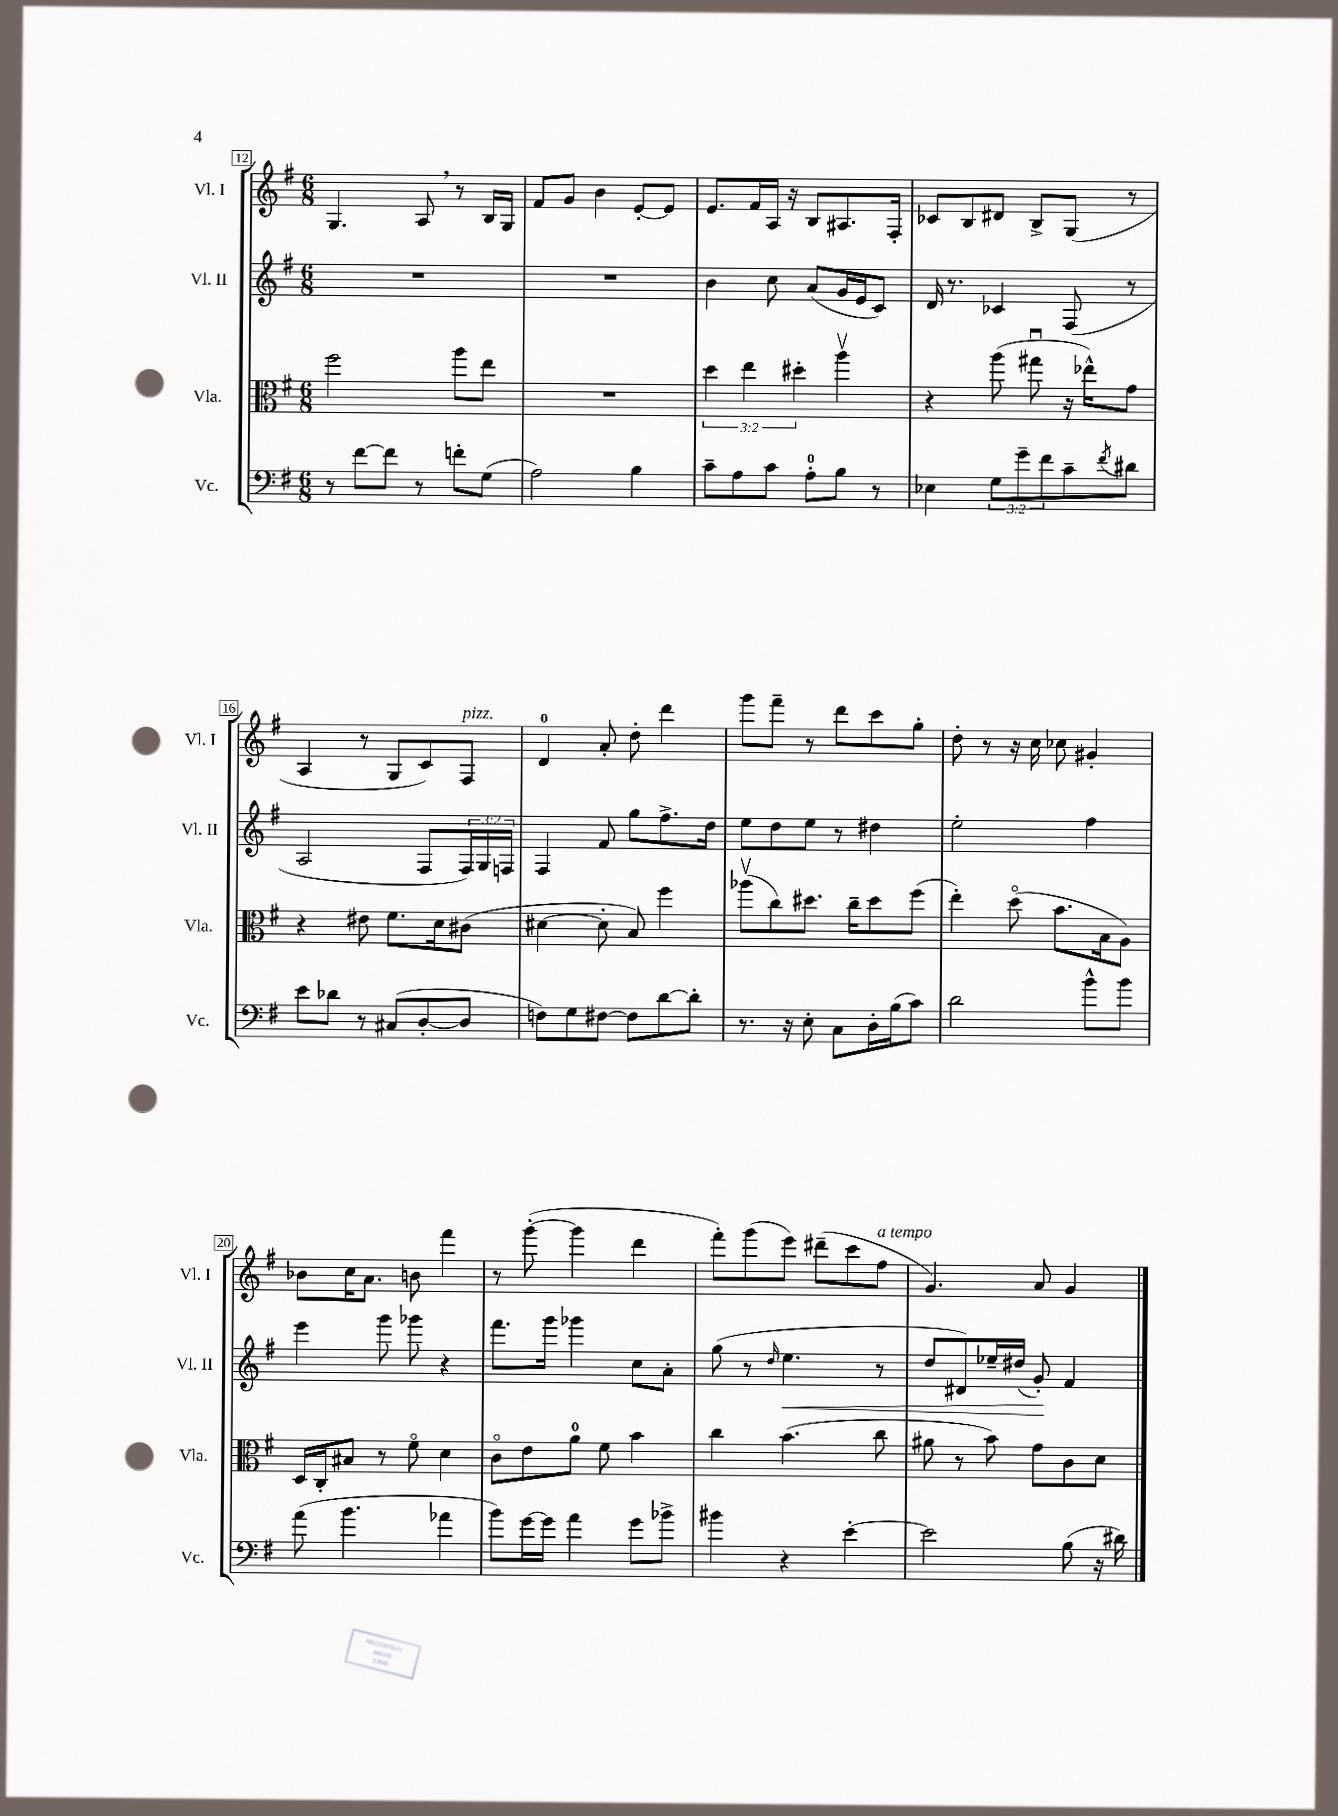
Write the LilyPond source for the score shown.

<<
\new StaffGroup <<
\new Staff = "s0" \with { instrumentName = "Vl. I" shortInstrumentName = "Vl. I" } {
    \clef treble \key g \major \numericTimeSignature \time 6/8
    g4. a8 \breathe r8 b16 g16 |
    fis'8 g'8 b'4 e'8~-. e'8 |
    e'8. fis'16 a16 r16 b8 ais8. fis16-. |
    ces'8 b8 dis'8 b8-> g8( r8 |
    a4 r8 g8 c'8) fis8^\markup { \italic "pizz." } |
    d'4-0 a'8-. d''8-. d'''4 |
    g'''8 fis'''8-- r8 d'''8 c'''8 g''8-. |
    d''8-. r8 r16 c''16 ces''8 gis'4-. |
    bes'8 c''16 a'8. b'8 fis'''4 |
    r8 g'''8~-.( g'''4 d'''4 |
    fis'''8-.) g'''8( e'''8) dis'''8--( c'''8 fis''8^\markup { \italic "a tempo" } |
    g'4.) a'8 g'4 \bar "|." |
}
\new Staff = "s1" \with { instrumentName = "Vl. II" shortInstrumentName = "Vl. II" } {
    \clef treble \key g \major \numericTimeSignature \time 6/8 \override Staff.TupletNumber.text = #tuplet-number::calc-fraction-text
    R2. |
    R2. |
    b'4 c''8 a'8( g'16 e'16 c'8) |
    d'16 r8. ces'4 fis8( r8 |
    a2 fis8 \tuplet 3/2 { fis16) g16 f16 } |
    fis4 fis'8 g''8 fis''8.-> d''16 |
    e''8 d''8 e''8 r8 dis''4 |
    e''2-. fis''4 |
    e'''4 g'''8 ges'''8 r4 |
    fis'''8. g'''16 ges'''4 c''8 a'8-. |
    g''8( r8 \grace { d''16 } e''4.\< r8 |
    d''8 dis'8) ees''16-- dis''16( g'8-.\!) fis'4 \bar "|." |
}
\new Staff = "s2" \with { instrumentName = "Vla." shortInstrumentName = "Vla." } {
    \clef alto \key g \major \numericTimeSignature \time 6/8 \override Staff.TupletNumber.text = #tuplet-number::calc-fraction-text
    fis''2 a''8 e''8 |
    R2. |
    \tuplet 3/2 { d''4 e''4 dis''4-. } a''4\upbow |
    r4 a''8( gis''8\downbow r16 ees''16-^) g'8 |
    r4 eis'8 fis'8. d'16 cis'8( |
    dis'4~ dis'8-. b8) fis''4 |
    aes''8\upbow( c''8) dis''8. c''16-- dis''8 fis''8( |
    e''4-.) d''8\flageolet( b'8. b16 a8) |
    d16 c16-. bis8 r8 fis'8\flageolet d'4 |
    c'8\flageolet e'8 a'8-0 fis'8 b'4 |
    c''4 b'4.( c''8 |
    ais'8 r8 b'8) g'8 c'8 d'8 \bar "|." |
}
\new Staff = "s3" \with { instrumentName = "Vc." shortInstrumentName = "Vc." } {
    \clef bass \key g \major \numericTimeSignature \time 6/8 \override Staff.TupletNumber.text = #tuplet-number::calc-fraction-text
    r8 fis'8~ fis'8 r8 f'8-. g8( |
    a2) b4 |
    c'8-- a8 c'8 a8-0-. b8 r8 |
    ees4 \tuplet 3/2 { g8 g'8-- fis'8 } c'8-- \acciaccatura { fis'8 } dis'8 |
    e'8 des'8 r8 cis8( d8~-. d8 |
    f8) g8 fis8~ fis8 d'8~ d'8-. |
    r8. r16 e8-. c8 d16-. b16( c'8) |
    d'2 b'8-^ b'8 |
    a'8( b'4. aes'4 |
    b'8) g'16~ g'16 a'4 g'8 bes'8-> |
    bis'4 r4 e'4~-. |
    e'2 b8( r16 dis'16) \bar "|." |
}
>>
>>
\layout { \context { \Score currentBarNumber = #12 \override BarNumber.stencil = #(make-stencil-boxer 0.1 0.3 ly:text-interface::print) } }
